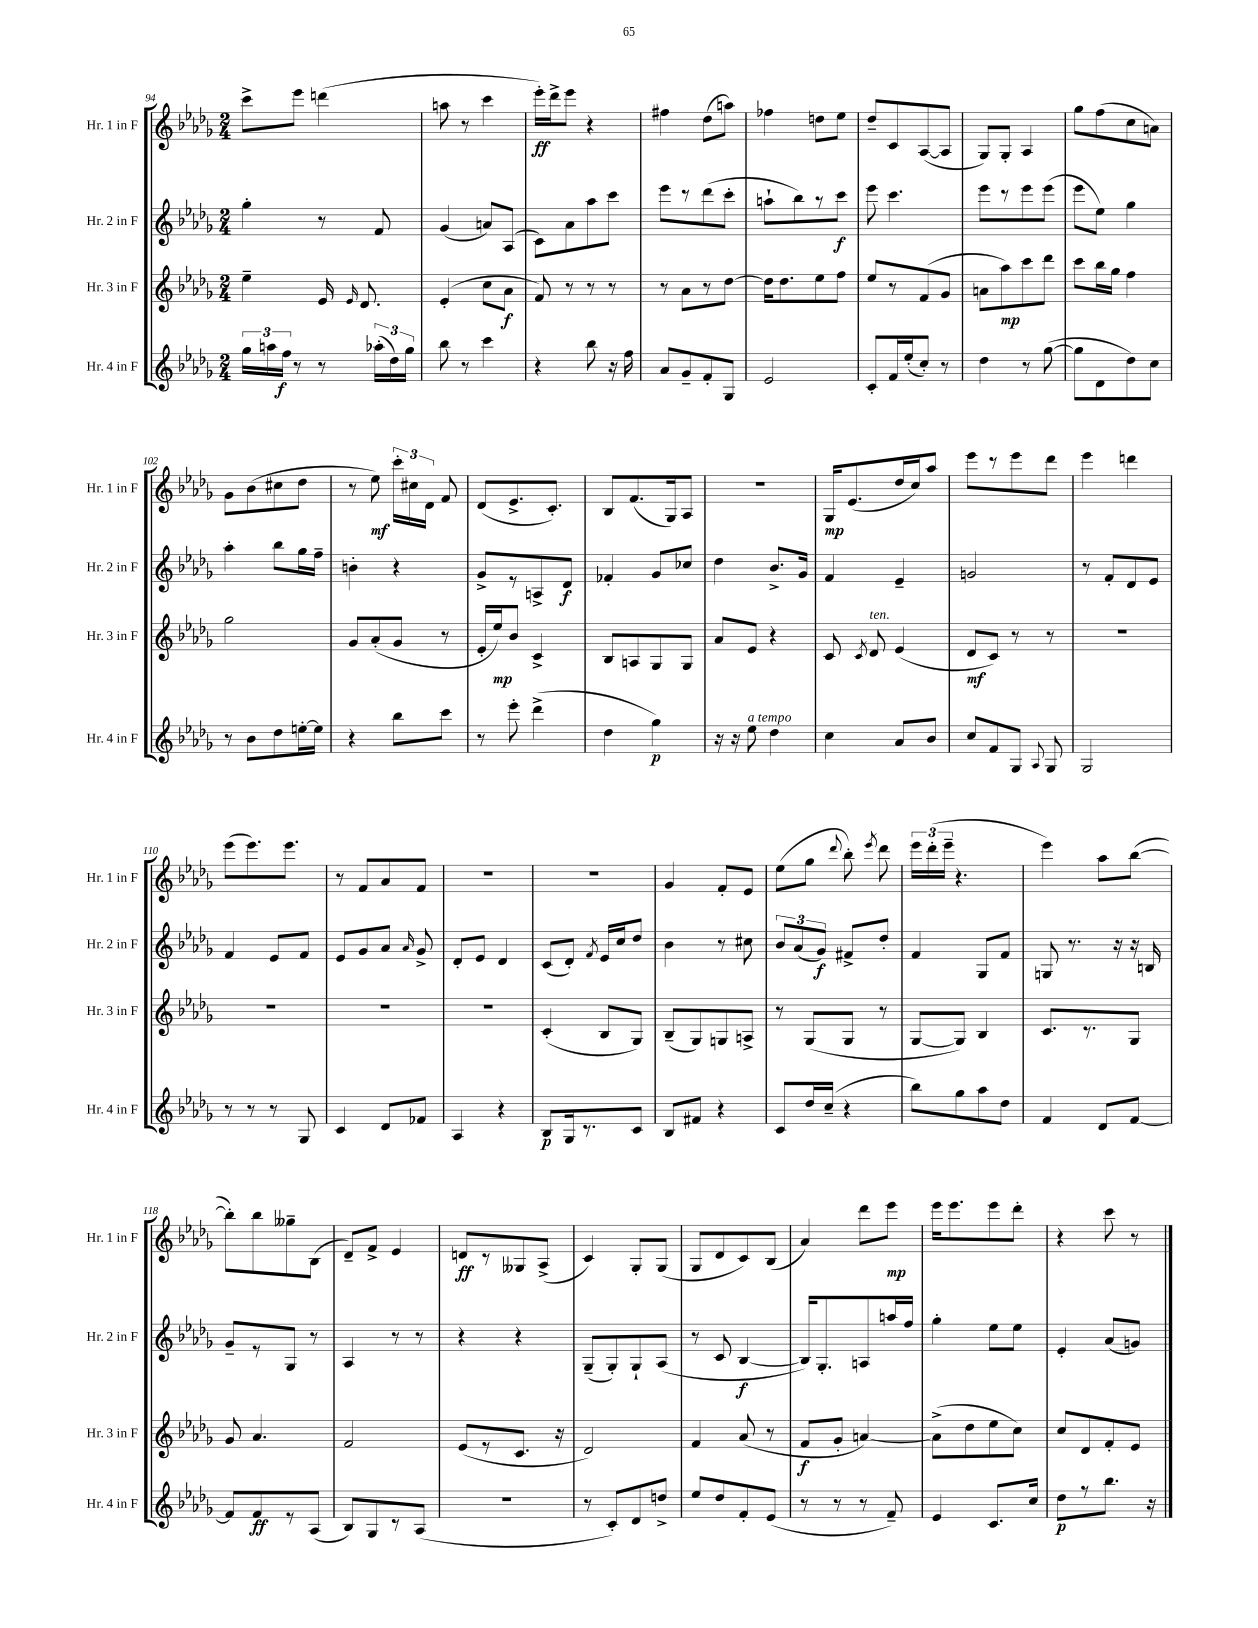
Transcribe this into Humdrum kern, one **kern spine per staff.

**kern	**kern	**kern	**kern
*staff4	*staff3	*staff2	*staff1
*clefG2	*clefG2	*clefG2	*clefG2
*k[b-e-a-d-g-]	*k[b-e-a-d-g-]	*k[b-e-a-d-g-]	*k[b-e-a-d-g-]
*M2/4	*M2/4	*M2/4	*M2/4
24gg-	4ee-~	4gg-'	8ccc^
24aa	.	.	.
24ff	.	.	.
8r	.	.	8eee-
8r	16e-	8r	(4ddd
.	16qqe-	.	.
.	8.d-	.	.
(24aa-'	.	8f	.
24dd-)	.	.	.
24gg-	.	.	.
=	=	=	=
8bb-	(4e-'	(4g-	8aa
8r	.	.	8r
4ccc	8cc	8a)	4ccc
.	8a-	(8A-	.
=	=	=	=
4r	8f)	8c)	16eee-')
.	.	.	16ddd-^
.	8r	8a-	8eee-
8bb-	8r	8aa-	4r
16r	8r	8ccc	.
16ff	.	.	.
=	=	=	=
8a-	8r	8eee-	4ff#
8g-~	8a-	8r	.
8f'	8r	(8ddd-	(8dd-
8G-	[8dd-	8ccc'	8aa)
=	=	=	=
2e-	16dd-]	8aa`	4ff-
.	8.dd-	.	.
.	.	8bb-)	.
.	8ee-	8r	8dd
.	8ff	8ccc	8ee-
=	=	=	=
8c'	8ee-	8eee-	8dd-~
16f	8r	4.ccc	8c
(16ee-'	.	.	.
8cc')	(8f	.	([8A-
8r	8g-	.	8A-]
=	=	=	=
4dd-	8a	8eee-	8G-)
.	8aa-)	8r	8G-'
8r	8ccc	8eee-	4A-
([8gg-	8ddd-	(8eee-	.
=	=	=	=
8gg-]	8ccc	8eee-	8gg-
8d-	16bb-	8ee-)	(8ff
.	16gg-	.	.
8dd-)	4ff	4gg-	8cc
8cc	.	.	8a)
=	=	=	=
8r	2gg-	4aa-'	8g-
8b-	.	.	(8b-
8dd-	.	8bb-	8cc#
[16ee'	.	16gg-	8dd-
16ee]	.	16ff~	.
=	=	=	=
4r	8g-	4b'	8r
.	(8a-'	.	8ee-)
8bb-	8g-	4r	24ccc'
.	.	.	24cc#
.	.	.	24d-
8ccc	8r	.	8f
=	=	=	=
8r	16e-'	8g-^	(8d-
.	16ee-)	.	.
8eee-'	8b-	8r	8.e-^
(4ddd-^	4c^	8A^	.
.	.	.	8.c')
.	.	8d-	.
=	=	=	=
4dd-	8B-	4f-'	8B-
.	8A	.	(8.f
4gg-)	8G-	8g-	.
.	.	.	16G-)
.	8G-	8cc-	8A-
=	=	=	=
16r	8a-	4dd-	2r
16r	.	.	.
8ee-	8e-	.	.
4dd-	4r	8.b-^	.
.	.	16g-	.
=	=	=	=
4cc	8c	4f	16G-
.	.	.	(8.e-
.	8qc	.	.
.	8d-	.	.
8a-	(4e-	4e-~	16dd-
.	.	.	16cc)
8b-	.	.	8aa-
=	=	=	=
8cc	8d-	2g	8eee-
8f	8c)	.	8r
8G-	8r	.	8eee-
8qqA-	.	.	.
8G-	8r	.	8ddd-
=	=	=	=
2G-	2r	8r	4eee-
.	.	8f'	.
.	.	8d-	4ddd
.	.	8e-	.
=	=	=	=
8r	2r	4f	(8eee-
8r	.	.	8.eee-)
8r	.	8e-	.
.	.	.	8.eee-
8G-	.	8f	.
=	=	=	=
4c	2r	8e-	8r
.	.	8g-	8f
8d-	.	8a-	8a-
.	.	16qqa-	.
8f-	.	8g-^	8f
=	=	=	=
4A-	2r	8d-'	2r
.	.	8e-	.
4r	.	4d-	.
=	=	=	=
8B-	(4c'	(8c	2r
16G-	.	8d-')	.
8.r	.	.	.
.	.	8qf	.
.	8B-	16e-	.
.	.	16cc	.
8c	8G-)	8dd-	.
=	=	=	=
8B-	(8B-~	4b-	4g-
8f#	8G-)	.	.
4r	8G	8r	8f'
.	8A^	8cc#	8e-
=	=	=	=
8c	8r	12b-	(8ee-
.	.	(12a-	.
16dd-	(8G-	.	8gg-
.	.	12g-)	.
(16cc~	.	.	.
.	.	.	8qqddd-
4r	8G-	8f#^	8bb-')
.	.	.	8qeee-
.	8r	8dd-'	8ddd-
=	=	=	=
8bb-)	[8G-	4f	24eee-
.	.	.	(24ddd-'
.	.	.	24eee-~
8gg-	8G-])	.	4.r
8aa-	4B-	8G-	.
8dd-	.	8f	.
=	=	=	=
4f	8.c	8G	4eee-)
.	.	8.r	.
.	8.r	.	.
8d-	.	.	8aa-
.	.	16r	.
[8f	8G-	16r	([8bb-
.	.	16B	.
=	=	=	=
8f]	8g-	8g-~	8bb-'])
8f	4.a-	8r	8bb-
8r	.	8G-	8gg--~
(8A-	.	8r	(8B-
=	=	=	=
8B-)	2f	4A-	8d-~)
8G-	.	.	8f^
8r	.	8r	4e-
(8A-	.	8r	.
=	=	=	=
2r	(8e-	4r	8d
.	8r	.	8r
.	8.c	4r	8G--
.	.	.	(8A-^
.	16r	.	.
=	=	=	=
8r	2d-)	(8G-~	4c)
8c')	.	8G-')	.
8d-	.	8G-`	8G-'
8dd^	.	(8A-	(8G-
=	=	=	=
8ee-	4f	8r	8G-
8dd-	.	8c	8d-
8f'	(8a-	[4B-	8c)
(8e-	8r	.	(8B-
=	=	=	=
8r	8f	16B-])	4a-)
.	.	8.G-'	.
8r	8g-'	.	.
8r	[4a)	8A	8ddd-
8f~)	.	16aa	8eee-
.	.	16ff	.
=	=	=	=
4e-	(8a^]	4gg-'	16eee-
.	.	.	8.eee-
.	8dd-	.	.
8.c	8ee-	8ee-	8eee-
.	8cc)	8ee-	8ddd-'
16cc	.	.	.
=	=	=	=
8dd-	8cc	4e-'	4r
8r	8d-	.	.
8.bb-	8f'	(8a-	8ccc
.	8e-	8g)	8r
16r	.	.	.
==	==	==	==
*-	*-	*-	*-
